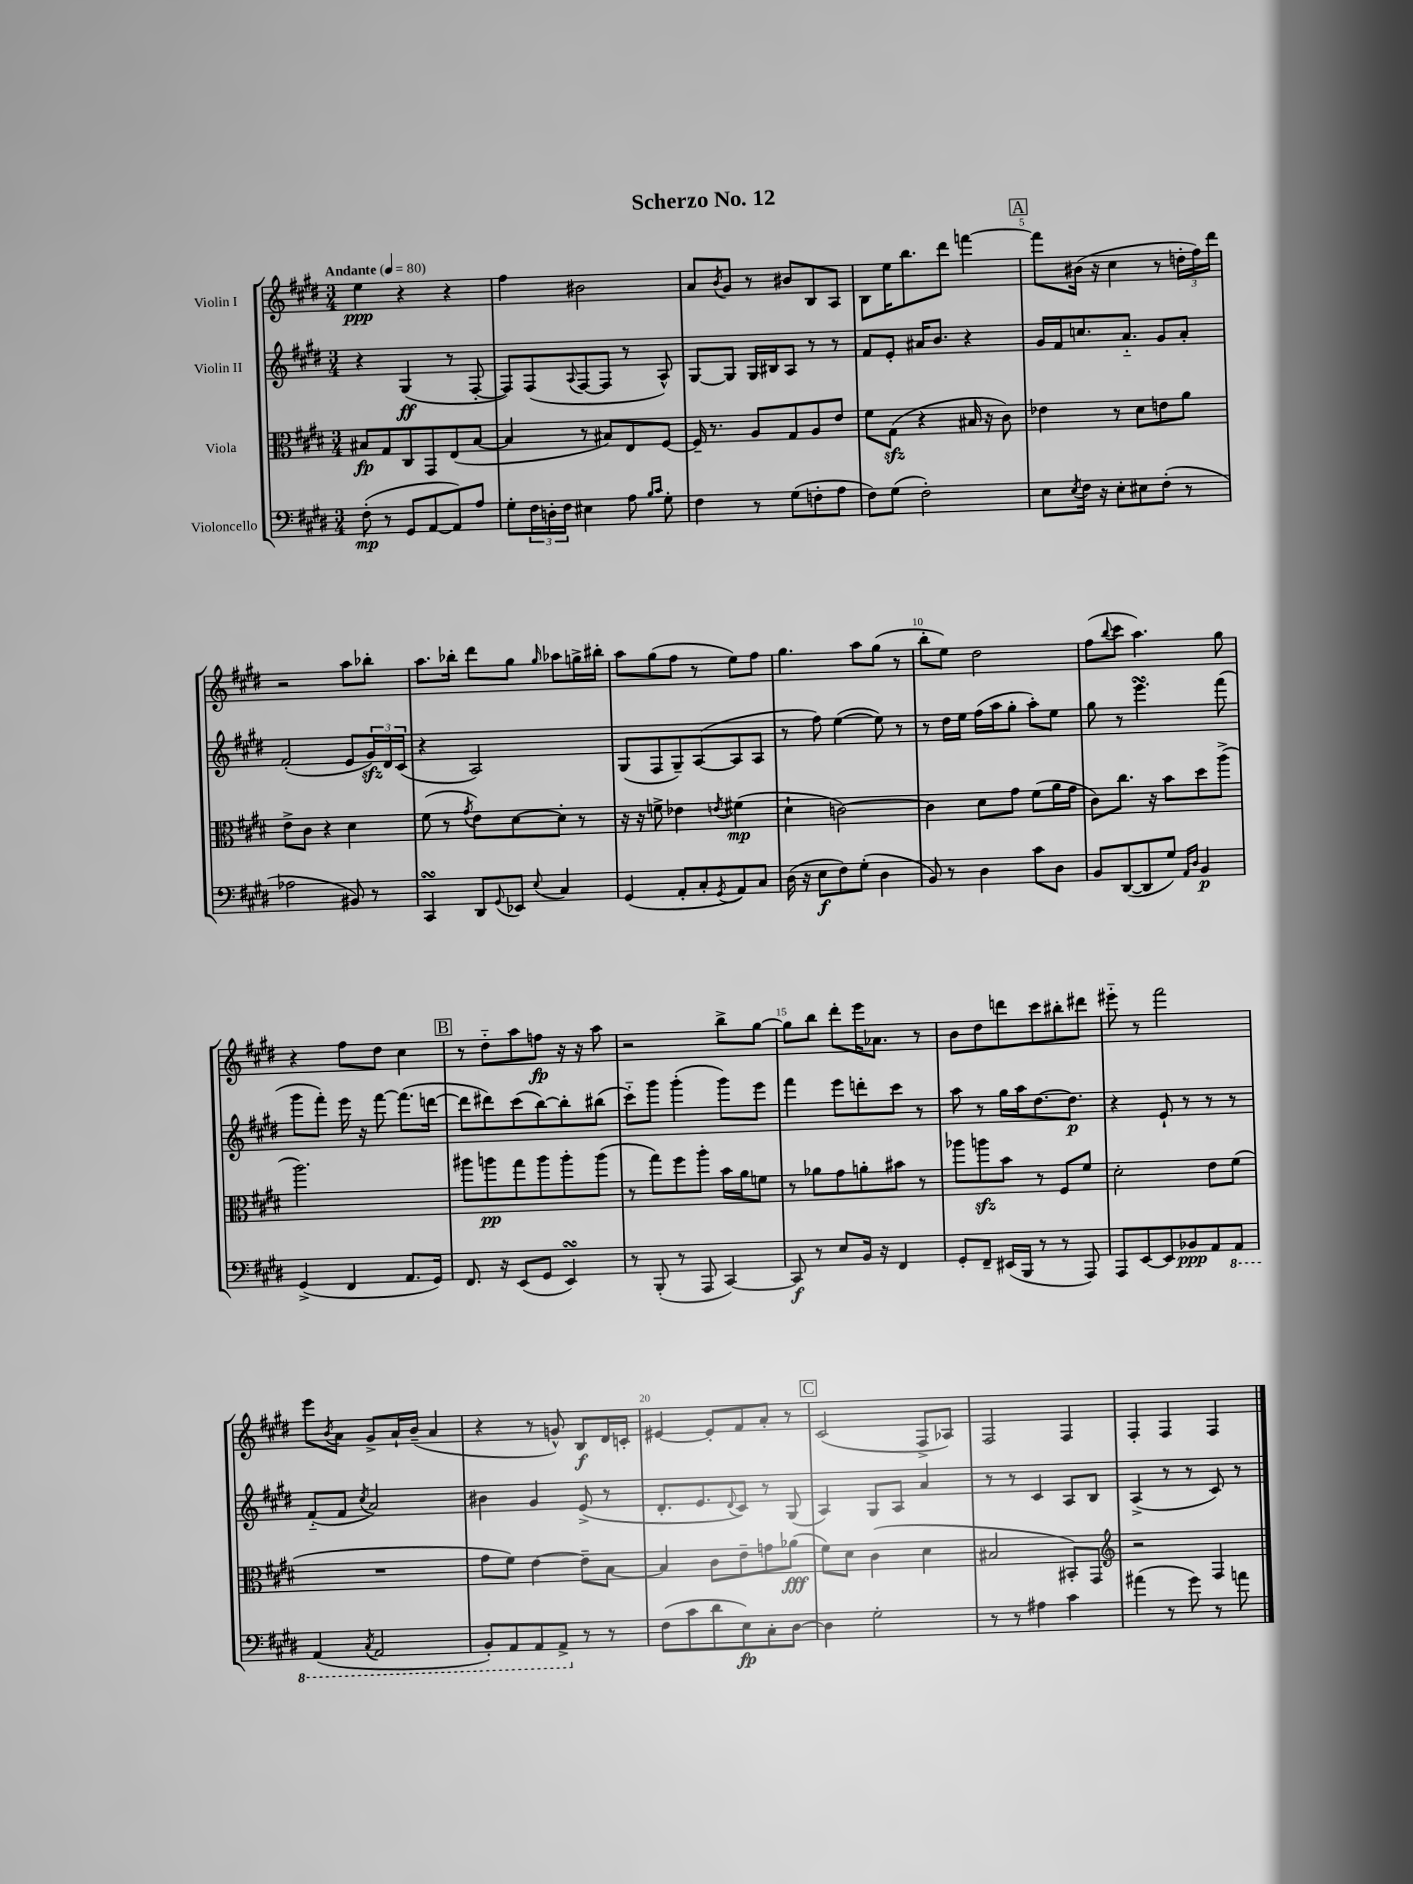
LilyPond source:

\header { title = "Scherzo No. 12" }
<<
\new StaffGroup <<
\new Staff = "s0" \with { instrumentName = "Violin I" } {
    \clef treble \key e \major \numericTimeSignature \time 3/4 \tempo "Andante" 4 = 80
    e''4\ppp r4 r4 |
    fis''4 bis'2 |
    a'8 \acciaccatura { b'8 } gis'8 r8 bis'8 b8 a8 |
    b8 e''16 b''8. dis'''8 f'''4~ |
    \mark \markup { \box "A" } f'''8 bis'16( r16 cis''4 r8 \tuplet 3/2 { d''16-. fis''16) dis'''16 } |
    r2 a''8 bes''8-. |
    a''8. bes''16-. dis'''8 gis''8 \grace { gis''16 } aes''8 g''16-> bis''16-. |
    a''8 gis''8( fis''8 r8 e''8) fis''8 |
    gis''4. a''8 gis''8( r8 |
    b''8-. e''8) dis''2 |
    fis''8( \appoggiatura { b''8 } cis'''8 a''4.) gis''8 |
    r4 fis''8 dis''8 cis''4 |
    \mark \markup { \box "B" } r8 dis''8-_ a''8 f''8\fp r16 r16 a''8 |
    r2 b''8-> gis''8~ |
    gis''8 b''8 dis'''8-. e'''16 aes'8. r8 |
    b'8 dis''8 d'''8 cis'''8 bis''8-. dis'''8 |
    eis'''8-_ r8 fis'''2 |
    e'''8 \acciaccatura { b'8 } a'8 gis'8-> a'16-! b'16--( a'4 |
    r4 r8 g'8-^) b8\f dis'16 c'16-. |
    eis'4~ eis'8-. fis'8 a'8-. r8 |
    \mark \markup { \box "C" } cis'2( fis8-> aes8) |
    fis2 fis4 |
    fis4-. fis4 fis4 \bar "|." |
}
\new Staff = "s1" \with { instrumentName = "Violin II" } {
    \clef treble \key e \major \numericTimeSignature \time 3/4
    r4 gis4\ff( r8 fis8~-. |
    fis8) fis8( \appoggiatura { a8 } fis8~ fis8 r8 a8-^) |
    gis8~ gis8 gis16 bis16 a8 r8 r8 |
    fis'8 e'8-. ais'16 b'8. r4 |
    \mark \markup { \box "A" } gis'16 fis'16 c''8. a'8.-_ gis'8 a'8-. |
    fis'2-.( e'8 \tuplet 3/2 { gis'16\sfz) dis'16 cis'16( } |
    r4 a2) |
    gis8( fis8 gis8--) a8~( a8 a8 |
    r8 fis''8) e''4~( e''8) r8 |
    r8 dis''16 e''16 fis''16( a''16 gis''8-. a''8-.) e''8 |
    gis''8 r8 e'''4.\turn fis'''8( |
    gis'''8 fis'''8-.) e'''16 r16 fis'''8~ fis'''8.( d'''16~ |
    \mark \markup { \box "B" } d'''8 dis'''8) cis'''8( b''8~) b''8-. bis''8( |
    cis'''8-_) gis'''8 gis'''4-.( gis'''8) e'''8 |
    fis'''4 e'''8 d'''8-. cis'''8 r8 |
    a''8 r8 gis''16 a''16 dis''8.~ dis''8.\p |
    r4 e'8-! r8 r8 r8 |
    fis'8-_( fis'8 \acciaccatura { cis''8 } a'2) |
    bis'4 gis'4 e'8->( r8 |
    dis'8.-. e'8. \appoggiatura { dis'8 } cis'8) r8 gis8( |
    \mark \markup { \box "C" } a4) gis8 a8 a'4 |
    r8 r8 cis'4 a8 b8 |
    a4->( r8 r8 cis'8) r8 \bar "|." |
}
\new Staff = "s2" \with { instrumentName = "Viola" } {
    \clef alto \key e \major \numericTimeSignature \time 3/4
    bis8\fp gis8 cis8 gis,8 e8( bis8~ |
    bis4 r8 bis8) e8 fis8~ |
    fis16-- r8. a8 gis8 a8 e'8 |
    fis'8 gis8\sfz( r4 bis16 r16 cis'8) |
    \mark \markup { \box "A" } ees'4 r8 dis'8 e'8 a'8 |
    e'8-> cis'8 r4 dis'4 |
    fis'8( r8 \acciaccatura { gis'8 } e'8) dis'8~ dis'8-. r8 |
    r16 r16 f'8-> ees'4 \acciaccatura { e'8 } fis'4\mp( |
    dis'4-! c'2~) |
    c'4 dis'8 gis'8 fis'8( a'16 gis'16 |
    cis'8) cis''8. r16 b'8 dis''8 a''8->( |
    a''2.) |
    \mark \markup { \box "B" } ais''8 a''8\pp gis''8 a''8 a''8-. a''8( |
    r8 gis''8) fis''8 a''8-. b'16 a'16 f'8 |
    r8 aes'8 gis'8 a'8-. bis'8 r8 |
    aes''8 a''8\sfz b'8 r8 fis8 fis'8 |
    dis'2-. e'8 fis'8( |
    R2. |
    gis'8 fis'8) e'4~ e'8-- b8~ |
    b4 cis'8 e'8-- g'8 aes'8\fff( |
    \mark \markup { \box "C" } fis'8) dis'8 cis'4( dis'4 |
    bis2 bis,8-.) gis,8 |
    \clef treble r2 fis4 \bar "|." |
}
\new Staff = "s3" \with { instrumentName = "Violoncello" } {
    \clef bass \key e \major \numericTimeSignature \time 3/4
    fis8-.\mp( r8 gis,8 a,8~ a,8) a8 |
    gis8-. \tuplet 3/2 { fis16 d16-. fis16 } eis4 a8 \grace { b16 cis'16 } gis8-. |
    fis4 r8 gis8( f8-. a8 |
    fis8) gis8( fis2-.) |
    \mark \markup { \box "A" } e8 \acciaccatura { e8 } fis16 r16 e8-. eis8 fis8-.( r8 |
    aes2 bis,8) r8 |
    cis,4\turn dis,8 \appoggiatura { gis,8 } ees,8 \appoggiatura { e8 } cis4 |
    gis,4( a,8-. cis8-. \acciaccatura { gis,8 } a,8) cis8 |
    dis16( r16 e8\f fis8) gis8-.( dis4 |
    b,8) r8 dis4 cis'8 dis8 |
    b,8 dis,8~( dis,8 gis8) \grace { a,16 dis16 } b,4\p |
    gis,4->( fis,4 a,8. gis,16) |
    \mark \markup { \box "B" } fis,8. r16 e,8( gis,8 e,4\turn) |
    r8 b,,8-.( r8 a,,8 cis,4~) |
    cis,8\f r8 e8 b,16 r16 fis,4 |
    gis,8-. fis,8-- eis,16( b,,16 r8 r8 a,,8) |
    a,,8 e,8~ e,8 bes,8\ppp a,8 \ottava #-1 a,,8 |
    a,,4( \acciaccatura { cis,8 } a,,2 |
    b,,8-.) a,,8 a,,8 a,,8-> \ottava #0 r8 r8 |
    fis8( cis'8 dis'8 e8\fp) cis8-. dis8~ |
    \mark \markup { \box "C" } dis4 gis2-. |
    r8 r8 ais4 cis'4 |
    ais'4( r8 gis'8) r8 a'8 \bar "|." |
}
>>
>>
\layout { \context { \Score \override BarNumber.break-visibility = ##(#f #t #t) barNumberVisibility = #(every-nth-bar-number-visible 5) } }
